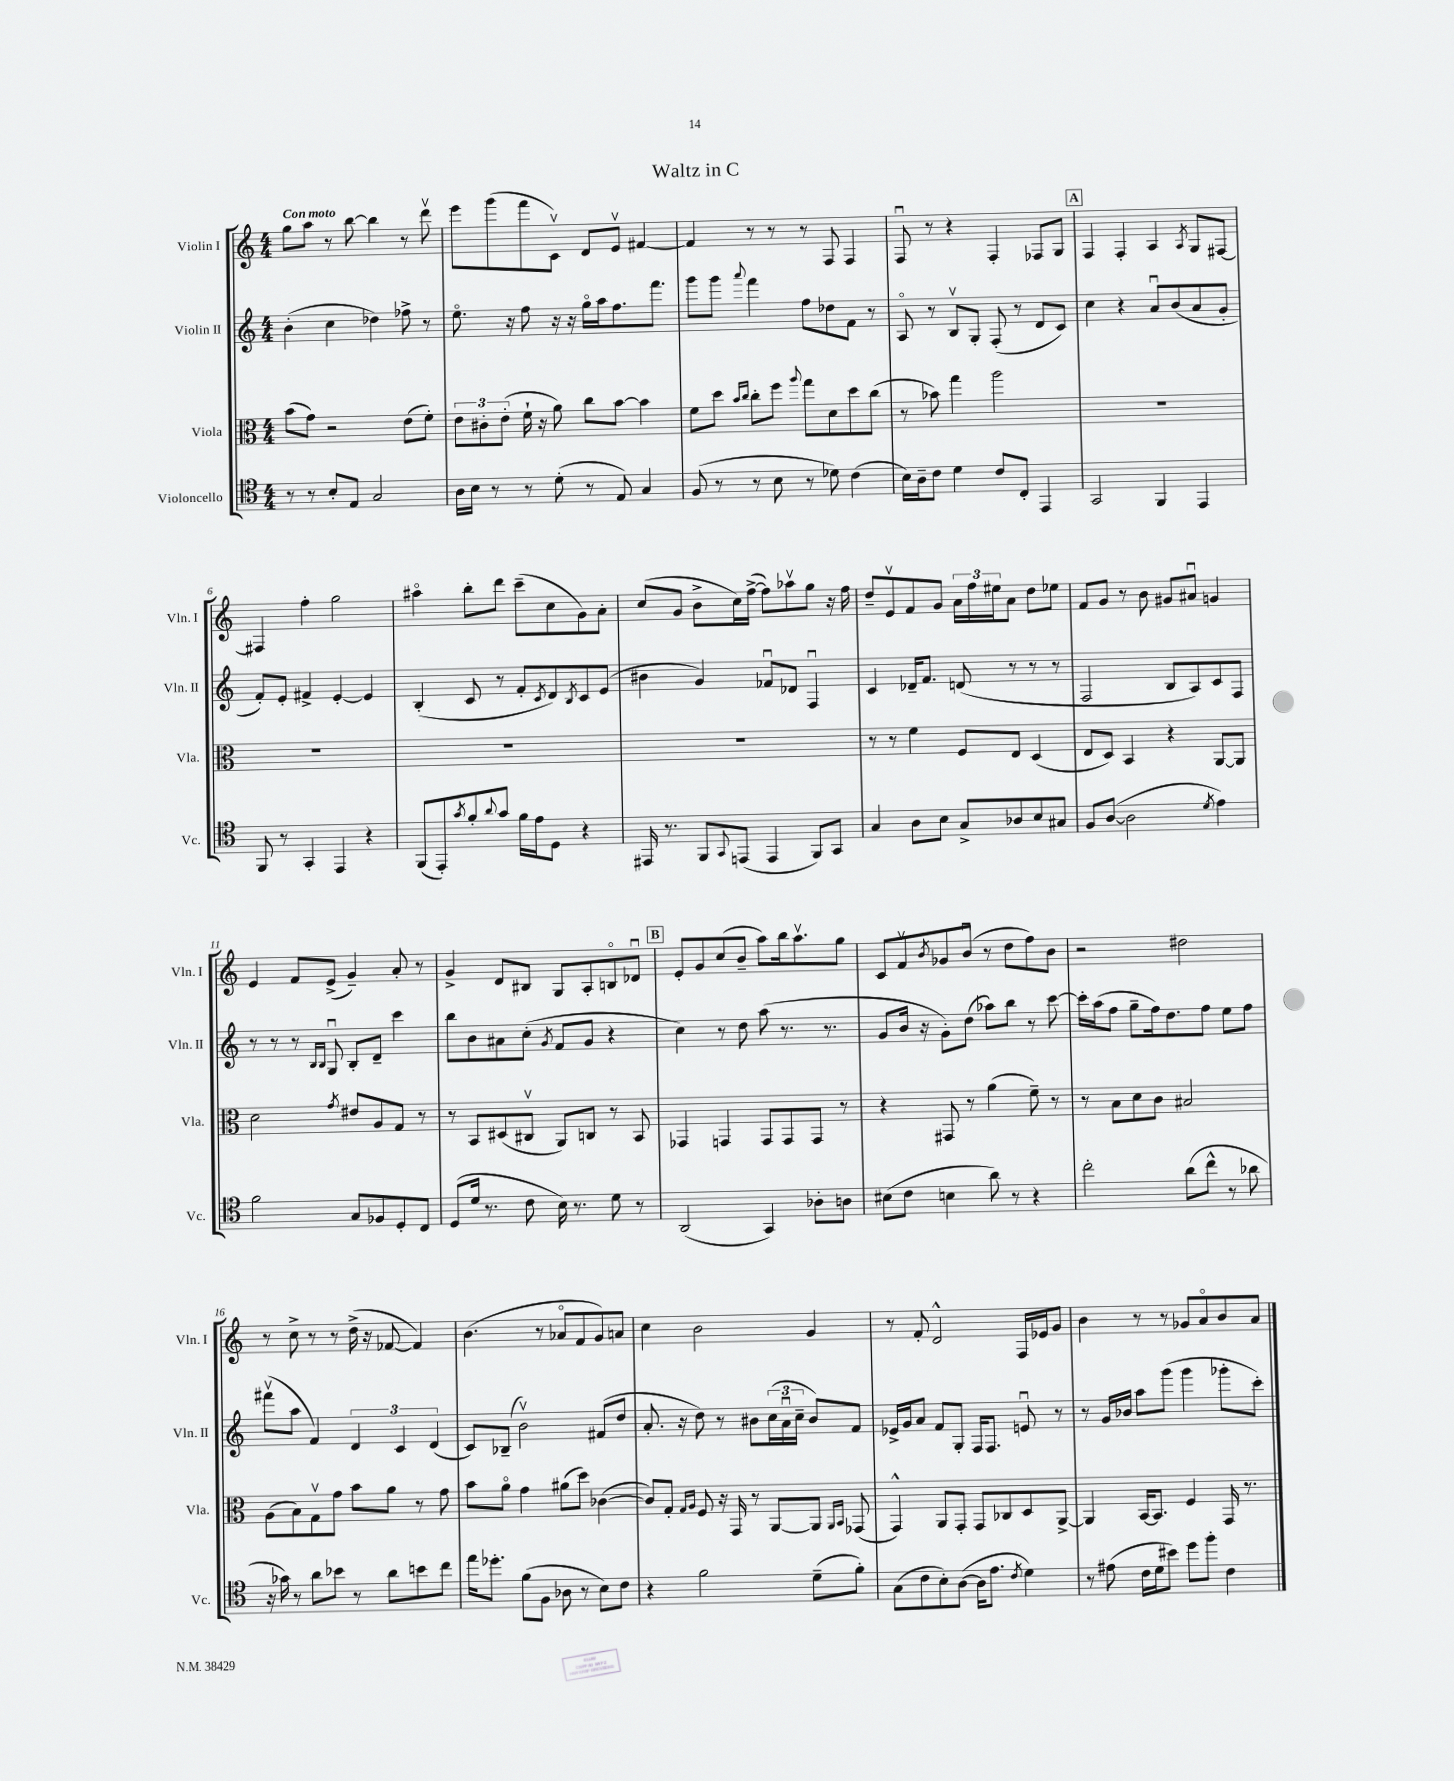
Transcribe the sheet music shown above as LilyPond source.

\header { title = "Waltz in C" }
<<
\new StaffGroup <<
\new Staff = "s0" \with { instrumentName = "Violin I" shortInstrumentName = "Vln. I" } {
    \clef treble \key c \major \numericTimeSignature \time 4/4 \tempo "Con moto"
    g''8 a''8 r8 b''8~ b''4 r8 d'''8\upbow |
    e'''8 g'''8( f'''8 c'8\upbow) d'8 e'8\upbow fis'4~ |
    fis'4 r8 r8 r8 f8 f4 |
    f8\downbow r8 r4 f4-. fes8 g8 |
    \mark \markup { \box "A" } f4 f4-. a4 \acciaccatura { a8 } g8 fis8~ |
    fis4 f''4-. g''2 |
    ais''4\flageolet b''8-. d'''8 c'''8--( c''8 g'8) a'8-. |
    c''8( g'8 b'8-> c''16) f''16~->( f''8) aes''8\upbow g''8 r16 f''16 |
    d''8-- e'8\upbow f'8 g'8 \tuplet 3/2 { a'16 f''16 eis''16 } a'8 d''8 ees''8 |
    f'8 g'8 r8 b'8 gis'8 ais'8\downbow g'4 |
    e'4 f'8 e'8->( g'4--) a'8-. r8 |
    g'4-> d'8 bis8 g8 a8-. b8\flageolet des'8\downbow |
    \mark \markup { \box "B" } e'8-. g'8 c''8( b'8-- a''8) b''16 a''8.\upbow g''8 |
    c'8 f'8\upbow \acciaccatura { b'8 } ges'8 b'8\downbow( r8 d''8 f''8) b'8 |
    r2 dis''2 |
    r8 c''8-> r8 r8 d''16->( r16 fes'8~ fes'4) |
    b'4.( r8 aes'8\flageolet f'8 g'8) a'8 |
    c''4 b'2 g'4 |
    r8 f'8-. d'2-^ f16 ees'16 g'8 |
    b'4 r8 r8 ges'8 a'8\flageolet b'8 a'8 \bar "|." |
}
\new Staff = "s1" \with { instrumentName = "Violin II" shortInstrumentName = "Vln. II" } {
    \clef treble \key c \major \numericTimeSignature \time 4/4
    b'4-.( c''4 des''4) fes''8-> r8 |
    e''8.\flageolet r16 f''8 r16 r16 g''16\flageolet a''16 f''8. f'''8. |
    g'''8 g'''8 \appoggiatura { a'''8 } f'''4 f''8 des''8 f'8 r8 |
    a8\flageolet r8 b8\upbow g8-. f8-.( r8 d'8 c'8) |
    \mark \markup { \box "A" } c''4 r4 a'8\downbow b'8( a'8 g'8-. |
    f'8-.) e'8-. fis'4-> e'4~-. e'4 |
    b4-.( c'8 r8 f'8-. \acciaccatura { c'8 } d'8) \acciaccatura { b8 } c'8 e'8( |
    bis'4 g'4) fes'8\downbow des'8 f4\downbow |
    c'4 des'16-- f'8. d'8( r8 r8 r8 |
    f2 b8 a8) c'8 f8 |
    r8 r8 r8 \grace { b16 b16 } g8\downbow b8-. d'8-- c'''4 |
    b''8 b'8 ais'8 c''8-.( \acciaccatura { g'8 } f'8 g'8 r4 |
    \mark \markup { \box "B" } c''4) r8 d''8 a''8( r8. r8. |
    g'8 b'16 r16 g'8-.) d''8( aes''8) b''8 r8 c'''8~ |
    c'''16-. a''16( f''8 g''8-- f''16) d''8. f''8 e''8 f''8 |
    fis'''8\upbow( a''8 f'4) \tuplet 3/2 { d'4 c'4 d'4( } |
    c'8) bes8--( b'2\upbow) fis'8( d''8 |
    a'8.-. r16 d''8) r8 bis'8 \tuplet 3/2 { c''16( a'16\downbow c''16-- } bis'8) f'8 |
    ees'16-> g'16 a'8 f'8 g8-. f16 f8. e'8\downbow r8 |
    r8 g'16 bes'16 a''8 g'''8( g'''4 ges'''8-. c'''8-.) \bar "|." |
}
\new Staff = "s2" \with { instrumentName = "Viola" shortInstrumentName = "Vla." } {
    \clef alto \key c \major \numericTimeSignature \time 4/4
    b'8( g'8) r2 e'8( f'8-.) |
    \tuplet 3/2 { e'8 cis'8-. e'8-.( } f'16-! r16 a'8) c''8 b'8~ b'4 |
    f'8 d''8 \grace { b'16 c''16 } c''8-. f''8 \appoggiatura { a''8 } g''8 d'8 d''8 c''8( |
    r8 bes'8) g''4 a''2 |
    \mark \markup { \box "A" } R1 |
    R1 |
    R1 |
    R1 |
    r8 r8 f'4 f8 e8 d4( |
    e8 d8) b,4 r4 a,8~ a,8 |
    d'2 \acciaccatura { g'8 } eis'8 a8 g8 r8 |
    r8 b,8 dis8( cis8\upbow a,8) c8 r8 b,8 |
    \mark \markup { \box "B" } ges,4 g,4 g,8 g,8 g,8 r8 |
    r4 gis,8 r8 a'4( f'8--) r8 |
    r8 b8 d'8 c'8 bis2 |
    a8( b8) g8\upbow g'8 b'8 a'8 r8 g'8 |
    b'8 a'8\flageolet g'4 ais'8( d''8) ces'4~( |
    ces'8) g8-. \grace { g16 a16 } f8 r16 g,16 r8 a,8~ a,8 \grace { a,16 b,16 } ges,8( |
    g,4-^) a,8 g,8-. g,8 ces8 d8 a,8~-> |
    a,4 b,16~ b,8. f4 g,16 r8. \bar "|." |
}
\new Staff = "s3" \with { instrumentName = "Violoncello" shortInstrumentName = "Vc." } {
    \clef tenor \key c \major \numericTimeSignature \time 4/4
    r8 r8 b8-. e8 g2 |
    a16 b16 r8 r8 d'8-.( r8 e8) g4 |
    f8( r8 r8 b8 r8 des'8) c'4( |
    b16) a16-- c'8 d'4 c'8 c8-. e,4 |
    \mark \markup { \box "A" } g,2 f,4 e,4 |
    f,8 r8 g,4-. e,4 r4 |
    f,8( e,8-.) \acciaccatura { g'8 } f'8-. \appoggiatura { a'8 } g'8 f'16 e'16 d8 r4 |
    eis,16 r8. f,8 \appoggiatura { g,8 } e,8( e,4 f,8) g,8 |
    g4 a8 b8 g8-> aes8 b8 gis8 |
    f8 a8~( a2 \acciaccatura { d'8 } e'4) |
    f'2 g8 fes8 d8-. c8 |
    d8( d'16 r8. c'8 b16) r8. d'8 r8 |
    \mark \markup { \box "B" } a,2( g,4) aes8-. a8 |
    bis8( c'8 b4 a'8) r8 r4 |
    c''2-. a'8( c''8-^ r8 aes'8 |
    r16 ges'16) r8 a'8 bes'8 r8 a'8 b'8 c''8 |
    e''16 des''8.-. f'8( f8 aes8 r8 b8) c'8 |
    r4 f'2 d'8--( f'8-.) |
    g8( c'8 b8-.) a8~( a16 e'8. \acciaccatura { c'8 } d'4) |
    r8 eis'8( c'16 d'16 bis'8) d''8 f''8-. c'4 \bar "|." |
}
>>
>>
